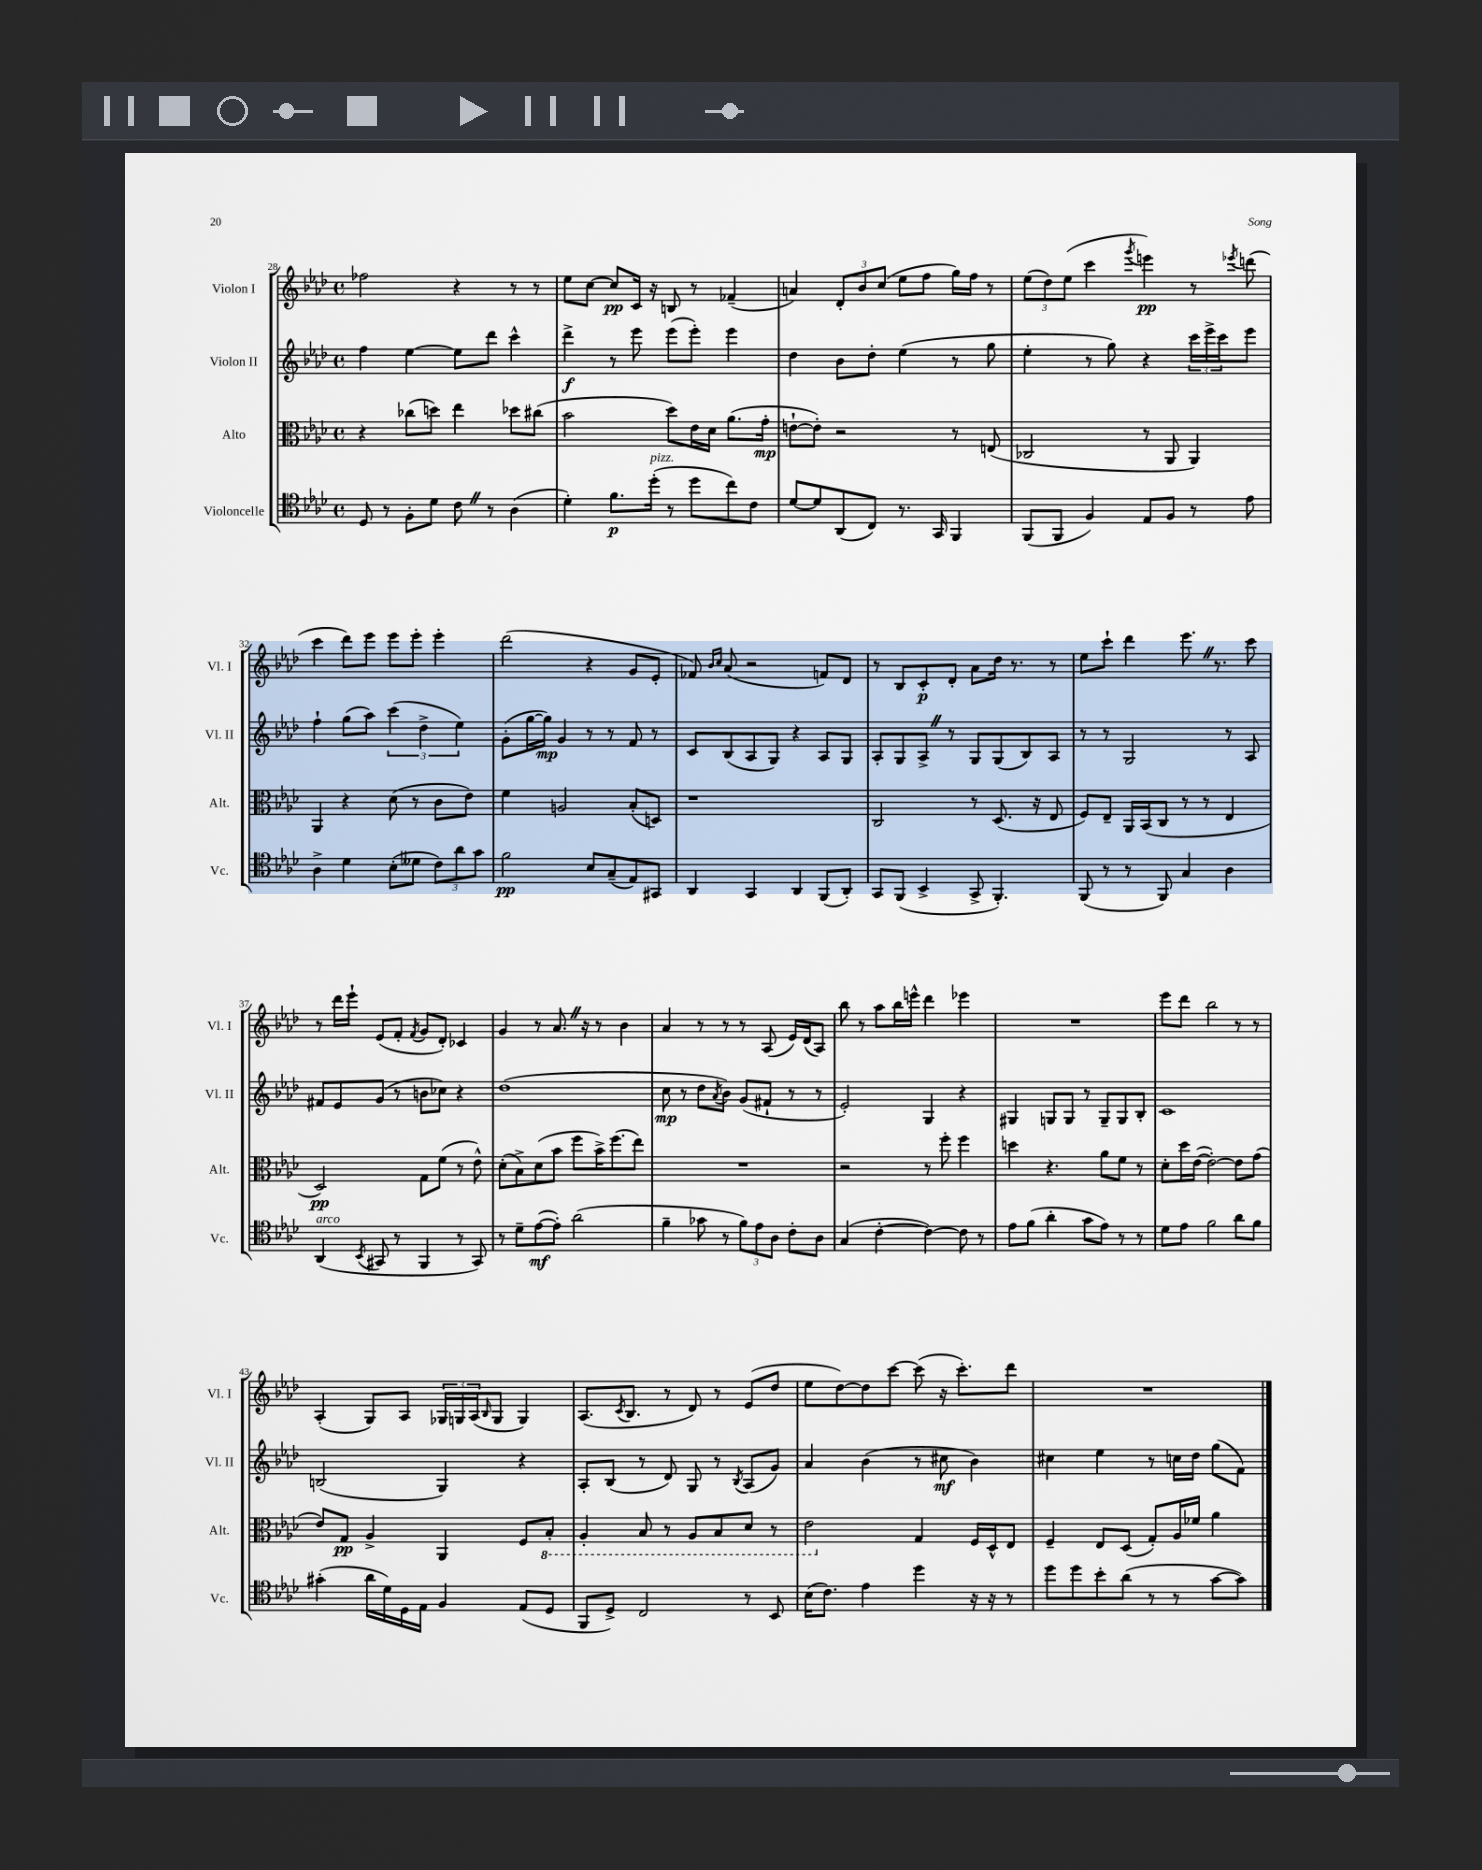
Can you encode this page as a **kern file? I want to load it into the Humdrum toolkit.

**kern	**dynam	**kern	**dynam	**kern	**dynam	**kern	**dynam
*part4	*part4	*part3	*part3	*part2	*part2	*part1	*part1
*staff4	*staff4	*staff3	*staff3	*staff2	*staff2	*staff1	*staff1
*I"Violoncelle	*	*I"Alto	*	*I"Violon II	*	*I"Violon I	*
*I'Vc.	*	*I'Alt.	*	*I'Vl. II	*	*I'Vl. I	*
*clefC4	*	*clefC3	*	*clefG2	*	*clefG2	*
*k[b-e-a-d-]	*	*k[b-e-a-d-]	*	*k[b-e-a-d-]	*	*k[b-e-a-d-]	*
*M4/4	*	*M4/4	*	*M4/4	*	*M4/4	*
*met(c)	*	*met(c)	*	*met(c)	*	*met(c)	*
=28	=28	=28	=28	=28	=28	=28	=28
8D-/	.	4r	.	4ff\	.	2ff-X\	.
8r	.	.	.	.	.	.	.
8F'\L	.	(8cc-X\L	.	[4ee-\	.	.	.
8d-\J	.	8ddn\J)	.	.	.	.	.
8cZ\	.	4ee-\	.	8ee-\L]	.	4r	.
8r	.	.	.	8ddd-\J	.	.	.
(4A-\	.	8dd-X\L	.	4ccc^^\	.	8r	.
.	.	(8cc#X\J	.	.	.	8r	.
=29	=29	=29	=29	=29	=29	=29	=29
4d-'\)	.	2b-\	.	4ddd-^\	f	8ee-\L	.
.	.	.	.	.	.	[8cc\J	.
8.f\L	p	.	.	8r	.	8cc/L]	pp
.	.	.	.	8eee-\	.	16c/Jk	.
!LO:TX:a:i:t=pizz.	!	!	!	!	!	!	!
(16dd-'\Jk	.	.	.	.	.	16r	.
8r	.	8dd-\L)	.	(8eee-\L	.	8Bn/	.
8dd-\L	.	16e-\L	.	8eee-'\J)	.	8r	.
.	.	16d-\JJ	.	.	.	.	.
8cc\)	.	(8.a-\L	.	4eee-\	.	(4f-X~/	.
8c\J	.	.	.	.	.	.	.
.	.	16g'\Jk	mp	.	.	.	.
=30	=30	=30	=30	=30	=30	=30	=30
[8d-/L	.	[8en`\L	.	4dd-\	.	4an/)	.
8d-/]	.	8e'\J])	.	.	.	.	.
(8AA-/	.	2r	.	8b-\L	.	12d-'/L	.
.	.	.	.	.	.	12b-/	.
8C/J)	.	.	.	8dd-'\J	.	.	.
.	.	.	.	.	.	(12cc/J	.
8.r	.	.	.	(4ee-\	.	8ee-\L	.
.	.	.	.	.	.	8ff\J	.
16GG/	.	.	.	.	.	.	.
4FF/	.	8r	.	8r	.	16gg\LL)	.
.	.	.	.	.	.	16ff\JJ	.
.	.	(8En/	.	8gg\	.	8r	.
=31	=31	=31	=31	=31	=31	=31	=31
(8FF/L	.	2C-X/	.	4ee-'\	.	(12ee-\L	.
.	.	.	.	.	.	12dd-\)	.
8FF/J	.	.	.	.	.	.	.
.	.	.	.	.	.	(12ee-\J	.
4F/)	.	.	.	8r	.	4ccc\	.
.	.	.	.	8gg\)	.	.	.
.	.	.	.	.	.	8qggg/	.
8E-/L	.	8r	.	4r	.	4eeen\)	pp
8F/J	.	8AA-/	.	.	.	.	.
8r	.	4AA-/)	.	24ccc\LL	.	8r	.
.	.	.	.	24eee-^\	.	.	.
.	.	.	.	24ccc\J	.	.	.
.	.	.	.	.	.	8qeee-X/	.
8e-\	.	.	.	8eee-\J	.	(8dddn\	.
!!LO:LB:g=z
=32	=32	=32	=32	=32	=32	=32	=32
4A-^\	.	4AA-/	.	4ff`\	.	4ccc\	.
4d-\	.	4r	.	(8gg\L	.	8ddd-\L)	.
.	.	.	.	8aa-\J)	.	8eee-\J	.
(8B-'\L	.	(8d-\	.	(6ccc\	.	8eee-\L	.
8d--X\J	.	8r	.	.	.	8eee-'\J	.
.	.	.	.	6dd-^\	.	.	.
12c\L)	.	8c\L	.	.	.	4eee-'\	.
12a-\	.	.	.	6ee-\)	.	.	.
.	.	8e-\J)	.	.	.	.	.
12g\J	.	.	.	.	.	.	.
=33	=33	=33	=33	=33	=33	=33	=33
2f\	pp	4f\	.	(8g'\L	.	(2ddd-\	.
.	.	.	.	[16gg\L	.	.	.
.	.	.	.	16gg\JJ])	mp	.	.
.	.	2An/	.	4g/	.	.	.
8B-/L	.	.	.	8r	.	4r	.
(8G~/	.	.	.	8r	.	.	.
8E-/)	.	(8B-'/L	.	8f/	.	8g/L	.
8GG#X/J	.	8Dn/J)	.	8r	.	8e-'/J	.
=34	=34	=34	=34	=34	=34	=34	=34
4AA-/	.	1r	.	8c/L	.	8f-X/)	.
.	.	.	.	.	.	16qqb-/LL	.
.	.	.	.	.	.	16qqcc/JJ	.
.	.	.	.	(8B-/	.	(8a-/	.
4GG/	.	.	.	8A-/	.	2r	.
.	.	.	.	8G/J)	.	.	.
4AA-/	.	.	.	4r	.	.	.
(8FF/L	.	.	.	8A-/L	.	8fn/L)	.
8AA-'/J)	.	.	.	8G/J	.	8d-/J	.
=35	=35	=35	=35	=35	=35	=35	=35
8GG/L	.	2C/	.	8A-'/L	.	8r	.
(8FF/J	.	.	.	8G/	.	8B-/L	.
4BB-^/	.	.	.	8A-^Z/J	.	8c'/	p
.	.	.	.	8r	.	8d-'/J	.
8GG^/	.	8r	.	8G/L	.	8a-\L	.
4.FF'/)	.	(8.D-/	.	(8G/	.	16dd-\Jk	.
.	.	.	.	.	.	8.r	.
.	.	.	.	8B-/)	.	.	.
.	.	16r	.	.	.	.	.
.	.	8E-/	.	8A-/J	.	8r	.
=36	=36	=36	=36	=36	=36	=36	=36
(8FF/	.	8F/L)	.	8r	.	8ee-\L	.
8r	.	8E-~/J	.	8r	.	8ccc`\J	.
8r	.	16AA-/LL	.	2G/	.	4ddd-\	.
.	.	(16BB-/J	.	.	.	.	.
8FF/)	.	8C/J	.	.	.	.	.
4G/	.	8r	.	.	.	8.eee-Z\	.
.	.	8r	.	.	.	.	.
.	.	.	.	.	.	8.r	.
4A-\	.	4E-/	.	8r	.	.	.
.	.	.	.	8A-/	.	8ccc\	.
!!LO:LB:g=z
=37	=37	=37	=37	=37	=37	=37	=37
!LO:TX:a:i:t=arco	!	!	!	!	!	!	!
(4AA-/	.	2D-/)	pp	8f#X/L	.	8r	.
.	.	.	.	8e-/	.	16ddd-\LL	.
.	.	.	.	.	.	16eee-`\JJ	.
8qBB-/	.	.	.	.	.	.	.
8GG#X/	.	.	.	(8g/J	.	(8e-/L	.
8r	.	.	.	8r	.	8f'/J	.
.	.	.	.	.	.	8qf/	.
4FF/	.	8G\L	.	8bn\L	.	8g/L	.
.	.	(8f\J	.	8cc-X\J)	.	8d-'/J)	.
8r	.	8r	.	4r	.	4c-X/	.
8GG#/)	.	8e-^^\)	.	.	.	.	.
=38	=38	=38	=38	=38	=38	=38	=38
8r	.	(8d-'\L	.	(1dd-	.	4g/	.
8d-~\L	.	8B-^\)	.	.	.	.	.
([8e-\	mf	(8d-\	.	.	.	8r	.
8e-'\J])	.	8b-\J	.	.	.	8.a-Z/	.
(2a-\	.	8ff\L	.	.	.	.	.
.	.	.	.	.	.	16r	.
.	.	16b-^\K)	.	.	.	8r	.
.	.	(8.ff\	.	.	.	.	.
.	.	.	.	.	.	4b-\	.
.	.	8ee-\J)	.	.	.	.	.
=39	=39	=39	=39	=39	=39	=39	=39
4f~\	.	1r	.	8cc\	mp	4a-/	.
.	.	.	.	8r	.	.	.
8g-X\	.	.	.	8dd-\L	.	8r	.
.	.	.	.	8qa-/	.	.	.
8r	.	.	.	8b-\J)	.	8r	.
12f\L)	.	.	.	(8g/L	.	8r	.
12e-\	.	.	.	.	.	.	.
.	.	.	.	8f#X`/J	.	(8A-/	.
12A-\J	.	.	.	.	.	.	.
8c'\L	.	.	.	8r	.	16e-/LL)	.
.	.	.	.	.	.	(16d-/J	.
8A-\J	.	.	.	8r	.	8A-/J)	.
=40	=40	=40	=40	=40	=40	=40	=40
(4G/	.	2r	.	2e-'/)	.	8bb-\	.
.	.	.	.	.	.	8r	.
[4c'\	.	.	.	.	.	8aa-\L	.
.	.	.	.	.	.	16bb-\L	.
.	.	.	.	.	.	16eeen^^\JJ	.
4c\_)	.	8r	.	4G/	.	4ddd-\	.
.	.	8ff'\	.	.	.	.	.
8c\]	.	4ff\	.	4r	.	4eee-X\	.
8r	.	.	.	.	.	.	.
=41	=41	=41	=41	=41	=41	=41	=41
8e-\L	.	4ddn\	.	4G#X/	.	1r	.
(8f\J	.	.	.	.	.	.	.
4a-'\	.	4.r	.	8Gn/L	.	.	.
.	.	.	.	8G/J	.	.	.
8g\L	.	.	.	8r	.	.	.
8e-\J)	.	8a-\L	.	8G~/L	.	.	.
8r	.	8f\J	.	8G/	.	.	.
8r	.	8r	.	8B-'/J	.	.	.
=42	=42	=42	=42	=42	=42	=42	=42
8d-\L	.	8d-'\L	.	1c	.	8eee-\L	.
8e-\J	.	16dd-\L	.	.	.	8ddd-\J	.
.	.	([16e-\JJ	.	.	.	.	.
2f\	.	2e-'\_)	.	.	.	2bb-\	.
8a-\L	.	8e-\L]	.	.	.	8r	.
8f\J	.	(8g\J	.	.	.	8r	.
!!LO:LB:g=z
=43	=43	=43	=43	=43	=43	=43	=43
(4g#X'\	.	8e-/L)	.	(2Bn/	.	(4A-'/	.
.	.	8G/J	pp	.	.	.	.
16a-\LL	.	4A-^/	.	.	.	8G/L)	.
16d-\)	.	.	.	.	.	.	.
16D-\	.	.	.	.	.	8A-/J	.
16E-\JJ	.	.	.	.	.	.	.
4F/	.	4AA-/	.	4G/)	.	24G-X/LL	.
.	.	.	.	.	.	24Gn/	.
.	.	.	.	.	.	(24A-/J	.
.	.	.	.	.	.	16qqB-/	.
.	.	.	.	.	.	8G/J	.
(8E-/L	.	8F/L	.	4r	.	4G/)	.
*	*	*8ba	*	*	*	*	*
8D-/J	.	8BB-'/J	.	.	.	.	.
=44	=44	=44	=44	=44	=44	=44	=44
8FF/L	.	4AA-'/	.	8A-'/L	.	(8.A-/L	.
8D-^/J)	.	.	.	(8B-/J	.	.	.
.	.	.	.	.	.	8qc/	.
.	.	.	.	.	.	8.B-/J	.
2C/	.	8BB-/	.	8r	.	.	.
.	.	8r	.	8d-/)	.	8r	.
.	.	8AA-/L	.	8G/	.	8d-/)	.
.	.	8BB-/	.	8r	.	8r	.
.	.	.	.	8qB-/	.	.	.
8r	.	8D-/J	.	(8A-/L	.	(8e-/L	.
8BB-/	.	8r	.	8g/J)	.	8dd-/J	.
=45	=45	=45	=45	=45	=45	=45	=45
(16B-\KL	.	2E-\	.	4a-/	.	8ee-\L	.
8.c\J)	.	.	.	.	.	.	.
.	.	.	.	.	.	[8dd-\)	.
4e-\	.	.	.	(4b-\	.	8dd-\]	.
.	.	.	.	.	.	[8ccc\J	.
*	*	*X8ba	*	*	*	*	*
4dd-\	.	4G/	.	8r	.	(8ccc\]	.
.	.	.	.	8cc#X\	mf	16r	.
.	.	.	.	.	.	8.ccc'\L)	.
16r	.	16F/LL	.	4b-\)	.	.	.
16r	.	16D-^^/J	.	.	.	.	.
8r	.	8E-/J	.	.	.	8ddd-\J	.
=46	=46	=46	=46	=46	=46	=46	=46
8dd-\L	.	4F~/	.	4cc#X\	.	1r	.
8dd-\	.	.	.	.	.	.	.
8b-'\	.	8E-/L	.	4ee-\	.	.	.
(8a-\J	.	(8D-/J	.	.	.	.	.
8r	.	8G'/L)	.	8r	.	.	.
8r	.	16A-/L	.	16ccn\LL	.	.	.
.	.	16f-X/JJ	.	16dd-\JJ	.	.	.
[8g\L	.	4a-\	.	(8gg\L	.	.	.
8g\J])	.	.	.	8f\J)	.	.	.
==	==	==	==	==	==	==	==
*-	*-	*-	*-	*-	*-	*-	*-
